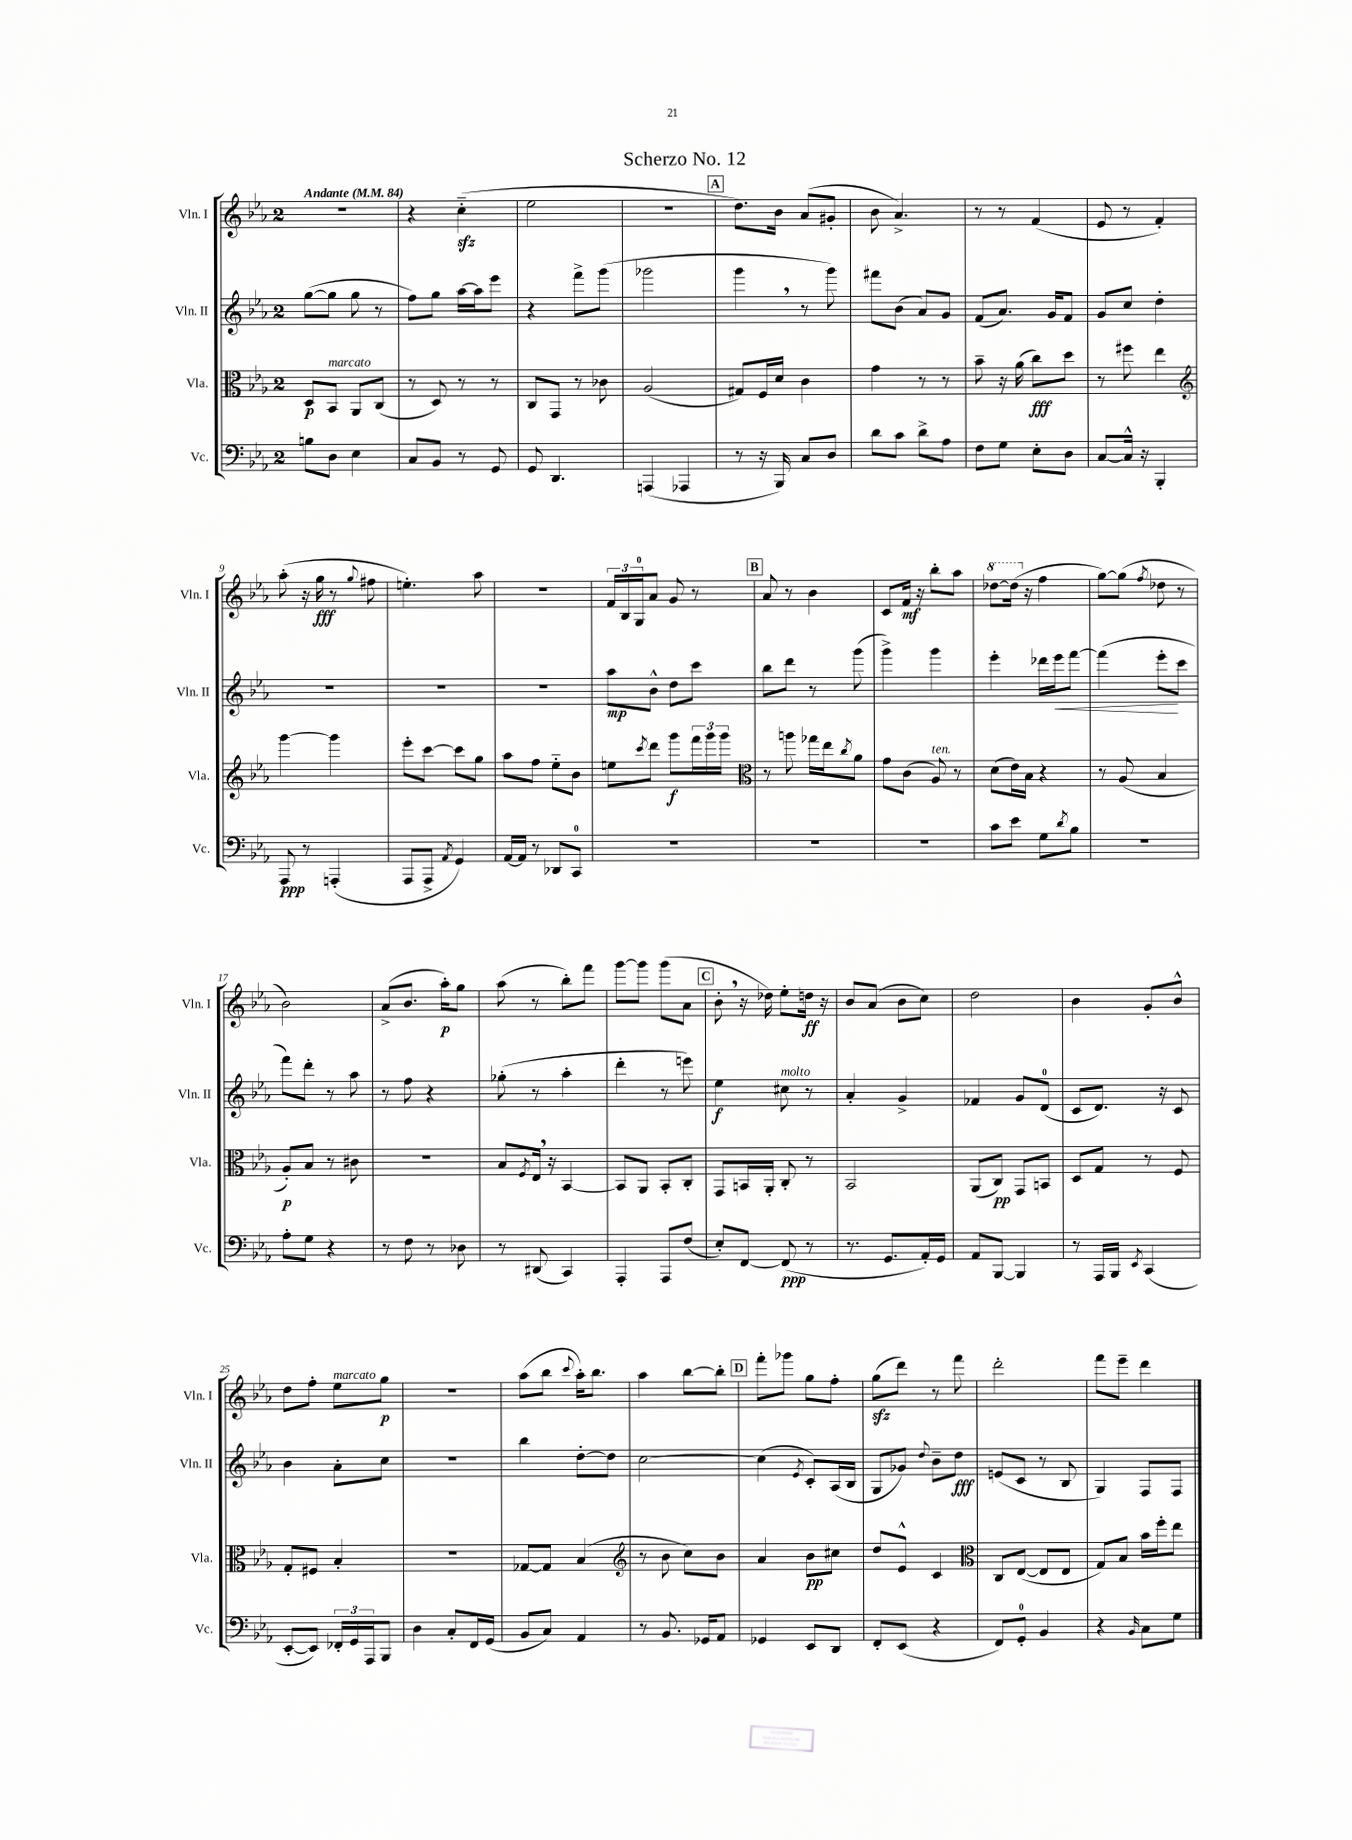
\header { title = "Scherzo No. 12" }
<<
\new StaffGroup <<
\new Staff = "s0" \with { instrumentName = "Vln. I" shortInstrumentName = "Vln. I" } {
    \clef treble \key ees \major \once \override Staff.TimeSignature.style = #'single-digit \time 2/4 \tempo "Andante" 4 = 84
    R2 |
    r4 c''4-_\sfz( |
    ees''2 |
    r2 |
    \mark \markup { \box "A" } d''8.) bes'16 aes'8( gis'8-. |
    bes'8 aes'4.->) |
    r8 r8 f'4( |
    ees'8 r8 f'4-.) |
    aes''8-.( r16 g''16\fff r8 \appoggiatura { g''8 } fis''8 |
    e''4.-.) aes''8 |
    r2 |
    \tuplet 3/2 { f'16 bes16 g16-0 } aes'8 g'8 r8 |
    \mark \markup { \box "B" } aes'8 r8 bes'4 |
    c'8 f'16\mf r16 bes''8-. aes''8 |
    \ottava #1 des'''8~ des'''16( \ottava #0 r16 f''4 |
    g''8~) g''8( \acciaccatura { f''8 } des''8 r8 |
    bes'2) |
    aes'8->( bes'8. aes''16-.\p) g''8 |
    aes''8( r8 bes''8-.) f'''8 |
    g'''8~ g'''8 g'''8( aes'8 |
    \mark \markup { \box "C" } bes'8-. \breathe r16 des''16) ees''8-. d''16\ff r16 |
    bes'8 aes'8( bes'8 c''8) |
    d''2 |
    bes'4 g'8-. bes'8-^ |
    d''8 f''8-. ees''8^\markup { \italic "marcato" } g''8\p |
    R2 |
    aes''8( bes''8 \appoggiatura { c'''8 } aes''16-.) bes''8. |
    aes''4 bes''8~ bes''8-. |
    \mark \markup { \box "D" } f'''8-. ges'''8 g''8 f''8-. |
    g''8\sfz( d'''8) r8 f'''8 |
    d'''2-. |
    f'''8 ees'''8-- d'''4 \bar "|." |
}
\new Staff = "s1" \with { instrumentName = "Vln. II" shortInstrumentName = "Vln. II" } {
    \clef treble \key ees \major \once \override Staff.TimeSignature.style = #'single-digit \time 2/4
    g''8~( g''8 g''8 r8 |
    f''8) g''8 aes''16~ aes''16 ees'''8 |
    r4 f'''8-> g'''8( |
    ges'''2 |
    \mark \markup { \box "A" } g'''4 \breathe r8 g'''8) |
    fis'''8 bes'8( aes'8) g'8 |
    f'8( aes'8.) g'16 f'8 |
    g'8 c''8 d''4-. |
    R2 |
    R2 |
    R2 |
    aes''8\mp bes'8-^ d''8 c'''8 |
    \mark \markup { \box "B" } bes''8 d'''8 r8 g'''8( |
    g'''4->) g'''4 |
    ees'''4-. des'''16 ees'''16\< f'''8~ |
    f'''4( ees'''8-.\! c'''8 |
    f'''8) d'''8-. r8 aes''8 |
    r8 f''8 r4 |
    ges''8-.( r8 aes''4-. |
    d'''4-. r8 e'''8) |
    \mark \markup { \box "C" } ees''4\f cis''8^\markup { \italic "molto" } r8 |
    aes'4-. g'4-> |
    fes'4 g'8 d'8-0( |
    c'8 d'8.) r16 c'8 |
    bes'4 aes'8-. c''8 |
    R2 |
    bes''4 d''8~-. d''8 |
    c''2~ |
    \mark \markup { \box "D" } c''4( \acciaccatura { ees'8 } c'8-.) aes16( bes16 |
    g8 ges'8) \appoggiatura { d''8 } bes'8-- d''8\fff |
    e'8( c'8 r8 bes8 |
    g4) f8 f8 \bar "|." |
}
\new Staff = "s2" \with { instrumentName = "Vla." shortInstrumentName = "Vla." } {
    \clef alto \key ees \major \once \override Staff.TimeSignature.style = #'single-digit \time 2/4
    d8\p bes,8^\markup { \italic "marcato" } aes,8 c8( |
    r8 d8) r8 r8 |
    c8 g,8 r8 ces'8 |
    aes2( |
    \mark \markup { \box "A" } gis8) f16 d'16 c'4 |
    g'4 r8 r8 |
    bes'8-- r16 aes'16( c''8\fff) d''8 |
    r8 fis''8 ees''4 |
    \clef treble g'''4~ g'''4 |
    ees'''8-. c'''8~ c'''8 g''8 |
    aes''8 f''8 ees''8-_ bes'8 |
    e''8 \acciaccatura { c'''8 } d'''8 g'''8\f \tuplet 3/2 { f'''16 g'''16 g'''16 } |
    \mark \markup { \box "B" } \clef alto r8 a''8 ges''16 ees''16 \acciaccatura { c''8 } aes'8 |
    g'8 c'8( aes8^\markup { \italic "ten." }) r8 |
    d'8( ees'16) bes16 r4 |
    r8 aes8( bes4 |
    aes8-.\p) bes8 r8 cis'8 |
    r2 |
    bes8 \acciaccatura { f8 } ees16 \breathe r16 bes,4~ |
    bes,8 aes,8 bes,8-. c8-. |
    \mark \markup { \box "C" } g,8 b,16 aes,16-. c8-. r8 |
    bes,2 |
    aes,8( c8\pp) g,8 b,8 |
    d8 g8 r8 f8 |
    g8-. fis8 bes4-. |
    R2 |
    ges8~ ges8 bes4( |
    \clef treble r8 bes'8 c''8) bes'8 |
    \mark \markup { \box "D" } aes'4 bes'8\pp cis''8 |
    d''8 ees'8-^ c'4 |
    \clef alto c8 ees8~( ees8 ees8 |
    g8) bes8 bes'16 f''16-. ees''8 \bar "|." |
}
\new Staff = "s3" \with { instrumentName = "Vc." shortInstrumentName = "Vc." } {
    \clef bass \key ees \major \once \override Staff.TimeSignature.style = #'single-digit \time 2/4
    b8 d8 ees4 |
    c8 bes,8 r8 g,8 |
    g,8 d,4. |
    a,,4( aes,,4 |
    \mark \markup { \box "A" } r8 r16 bes,,16) c8 d8 |
    d'8 c'8 d'8-> aes8 |
    f8 g8 ees8-. d8 |
    c8~ c16-^ r16 bes,,4-. |
    aes,,8\ppp r8 a,,4-.( |
    aes,,8 aes,,8-> \acciaccatura { aes,8 } g,4) |
    aes,16~ aes,16 r8 des,8 c,8-0 |
    R2 |
    \mark \markup { \box "B" } R2 |
    R2 |
    c'8 ees'8 g8 \acciaccatura { d'8 } bes8 |
    R2 |
    aes8-. g8 r4 |
    r8 f8 r8 des8 |
    r8 dis,8( c,4) |
    aes,,4-. aes,,8 f8( |
    \mark \markup { \box "C" } ees8-.) f,8~ f,8\ppp( r8 |
    r8. g,8. aes,16-.) g,16 |
    aes,8 bes,,8~ bes,,4 |
    r8 aes,,16 bes,,16 \acciaccatura { ees,8 } c,4( |
    ees,8~-. ees,8) \tuplet 3/2 { fes,16-. g,16 aes,,16 } bes,,8 |
    d4 c8-. f,16 g,16( |
    bes,8 c8) aes,4 |
    r8 bes,8. ges,16 aes,8 |
    \mark \markup { \box "D" } ges,4 ees,8 d,8 |
    f,8-. ees,8( r4 |
    f,8) g,8-0-. bes,4 |
    r4 \grace { bes,16 } c8 g8 \bar "|." |
}
>>
>>
